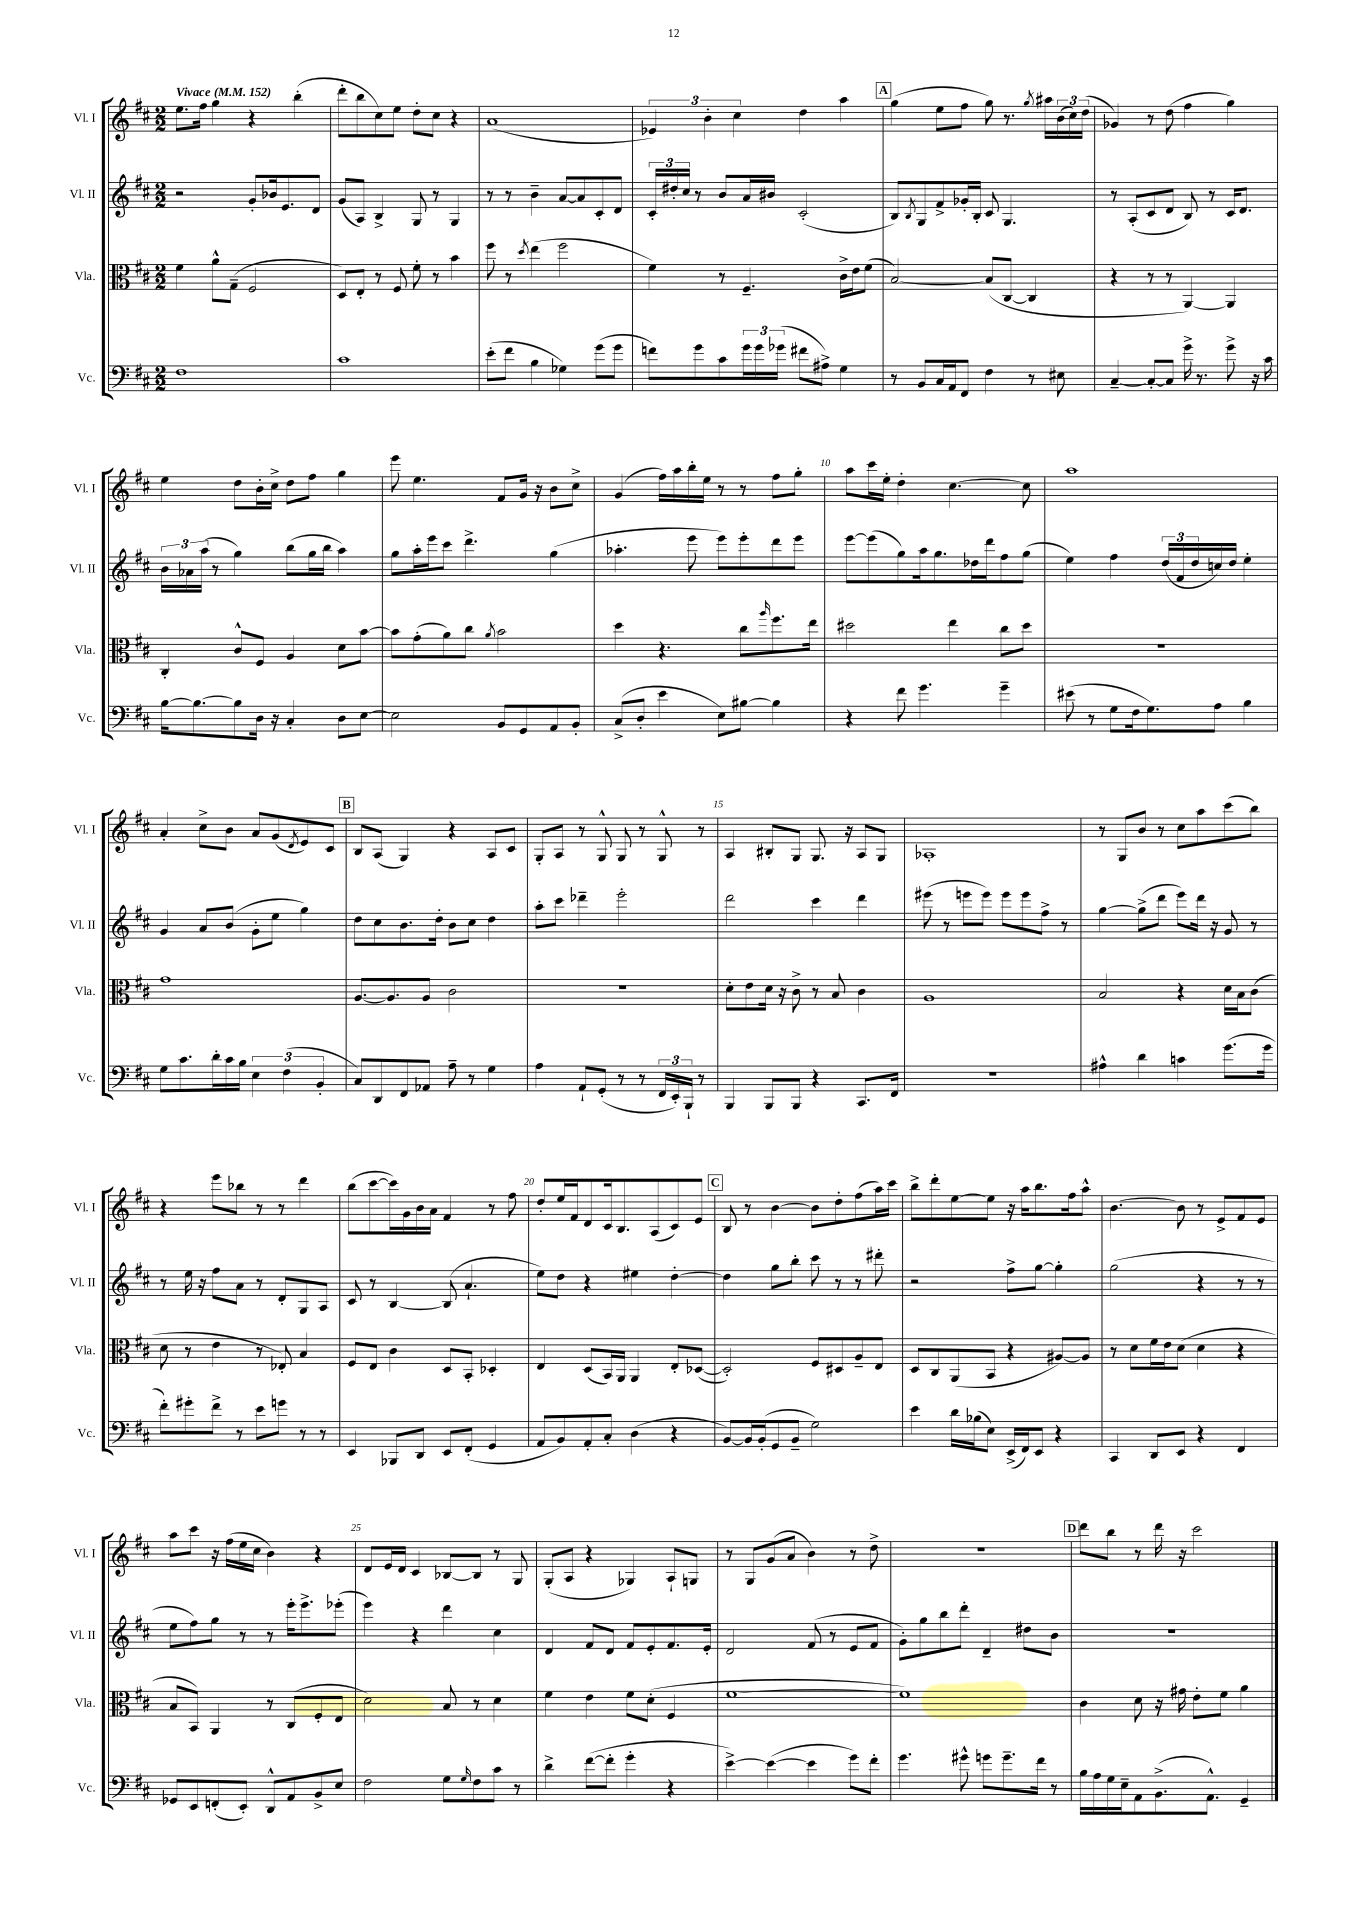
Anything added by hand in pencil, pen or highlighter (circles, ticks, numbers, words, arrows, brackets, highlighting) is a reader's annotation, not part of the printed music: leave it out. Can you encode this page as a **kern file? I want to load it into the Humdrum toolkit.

**kern	**kern	**kern	**kern
*part4	*part3	*part2	*part1
*staff4	*staff3	*staff2	*staff1
*I"Vc.	*I"Vla.	*I"Vl. II	*I"Vl. I
*I'Vc.	*I'Vla.	*I'Vl. II	*I'Vl. I
*clefF4	*clefC3	*clefG2	*clefG2
*k[f#c#]	*k[f#c#]	*k[f#c#]	*k[f#c#]
*M2/2	*M2/2	*M2/2	*M2/2
*MM152	*MM152	*MM152	*MM152
=1	=1	=1	=1
!	!	!	!LO:TX:a:B:t=Vivace
1F#	4f#\	2r	8.ee\L
.	.	.	16ff#\Jk
.	8a^^\L	.	4gg\
.	(8G~\J	.	.
.	2F#/	8g'/L	4r
.	.	16b-X/k	.
.	.	8.e/	.
.	.	.	(4bb'\
.	.	8d/J	.
=2	=2	=2	=2
1c#	8D/L)	(8g/L	8ddd'\L
.	8E'/J	8A/J)	8bb\
.	8r	4B^/	8cc#\)
.	8F#/	.	8ee\J
.	8f#'\	8G/	8dd'\L
.	8r	8r	8cc#\J
.	4b\	4G/	4r
=3	=3	=3	=3
(8e'\L	8ff#\	8r	(1a
8f#\J	8r	8r	.
.	8qdd/	.	.
4B\	(4ee\	4b~\	.
4G-X\)	2ff#\	[8a/L	.
.	.	8a/]	.
(8g\L	.	8c#'/	.
8g\J	.	8d/J	.
=4	=4	=4	=4
8fn\L)	4f#\)	24c#'/LL	6e-X/)
.	.	24dd#X'/	.
.	.	24cc#/JJ	.
8g\	.	8r	.
.	.	.	6b'\
8c#\	8r	8b/L	.
.	.	.	6cc#\
24g\L	4.F#~/	16a/L	.
24g\	.	.	.
.	.	16b#X/JJ	.
(24g-X\JJ	.	.	.
8f#X\L	.	(2c#'/	4dd\
8A#X^\J)	.	.	.
4G\	16c#^\LL	.	4aa\
.	16e\J	.	.
.	(8f#\J	.	.
!!LO:REH:place=s1:t=A
=5	=5	=5	=5
8r	[2B/)	8B/L)	(4gg\
.	.	8qB/	.
8BB/L	.	8G/	.
16C#/L	.	8f#^/	8ee\L
16AA/J	.	.	.
8FF#/J	.	16g-X'/L	8ff#\J
.	.	16B'/JJ	.
4F#\	(8B/L]	8c#/	8gg\)
.	[8C#/J	4.G/	8.r
8r	4C#/]	.	.
.	.	.	8qgg/
.	.	.	16aa#X\LL
8E#X\	.	.	(24b\
.	.	.	24cc#\)
.	.	.	(24dd\JJ
=6	=6	=6	=6
[4C#~/	4r	8r	4g-X/)
.	.	(8A'/L	.
8C#'/L_	8r	8c#/	8r
8C#/J]	8r	8d/J	(8dd\
16g^\	[4AA/)	8B/)	4ff#\
8.r	.	.	.
.	.	8r	.
8g^\	4AA/]	16c#/KL	4gg\)
.	.	8.d/J	.
16r	.	.	.
16c#\	.	.	.
!!LO:LB:g=z
=7	=7	=7	=7
[16B\KL	4C#'/	24b\LL	4ee\
.	.	24a-X\	.
8.B\_	.	.	.
.	.	(24aa\JJ	.
.	.	8r	.
8B\]	8c#^^/L	4gg\)	8dd\L
16D\Jk	8F#/J	.	16b'\L
16r	.	.	16cc#^\JJ
4C#'/	4A/	(8bb\L	8dd\L
.	.	16gg\L	8ff#\J
.	.	16bb\JJ	.
8D\L	8d\L	4aa\)	4gg\
[8E\J	[8b\J	.	.
=8	=8	=8	=8
2E\]	8b\L]	8gg\L	8eee\
.	(8g'\	16aa'\L	4.ee\
.	.	16eee\J	.
.	8a\)	8ccc#\J	.
.	8cc#\J	4.ddd^\	.
.	8qa/	.	.
8BB/L	2b\	.	8f#/L
8GG/	.	.	16g/Jk
.	.	.	16r
8AA/	.	(4gg\	8b\L
8BB'/J	.	.	8cc#^\J
=9	=9	=9	=9
(8C#^/L	4dd\	4.aa-X'\	(4g/
8D'/J	.	.	.
4e\	4.r	.	16ff#\LL)
.	.	.	16aa\
.	.	8eee\	16bb'\
.	.	.	16ee\JJ
8E\L)	.	8eee\L)	8r
[8B#X\J	8cc#\L	8eee'\	8r
.	16qqaa/	.	.
4B#\]	8.ff#\	8ddd\	8ff#\L
.	.	8eee\J	8gg'\J
.	16ee\Jk	.	.
=10	=10	=10	=10
4r	2dd#X\	[8eee\L	8aa\L
.	.	(8eee\]	16ccc#\L
.	.	.	16ee'\JJ
8f#\	.	8gg\)	4dd'\
4.g\	.	16aa\k	.
.	.	8.gg\	.
.	4ee\	.	[4.cc#\
.	.	16dd-X\L	.
.	.	16ddd\J	.
4g~\	8cc#\L	8ff#\	.
.	8dd#\J	(8gg\J	8cc#\]
=11	=11	=11	=11
(8e#X\	1r	4ee\)	1aa
8r	.	.	.
8G\L	.	4ff#\	.
16F#\k	.	.	.
8.G\)	.	.	.
.	.	(24dd/LL	.
.	.	24f#/	.
.	.	24dd/	.
8A\J	.	16ccn/)	.
.	.	16dd/JJ	.
4B\	.	4ee'\	.
!!LO:LB:g=z
=12	=12	=12	=12
8G\L	1g	4g/	4a'/
8.c#\	.	.	.
.	.	8a/L	8cc#^\L
16d'\L	.	.	.
16c#\	.	(8b/J	8b\J
16B\JJ	.	.	.
6E\	.	8g'\L	8a/L
.	.	8ee\J	(8g/
(6F#\	.	.	.
.	.	.	8qd/
.	.	4gg\)	8e/)
6BB'/	.	.	.
.	.	.	8c#/J
!!LO:REH:place=s1:t=B
=13	=13	=13	=13
8C#/L)	[8.A/L	8dd\L	8B/L
8DD/	.	8cc#\	(8A/J
.	8.A/]	.	.
8FF#/	.	8.b\	4G/)
8AA-X/J	8A/J	.	.
.	.	16dd'\Jk	.
8A~\	2c#\	8b\L	4r
8r	.	8cc#\J	.
4G\	.	4dd\	8A/L
.	.	.	8c#/J
=14	=14	=14	=14
4A\	1r	8aa'\L	8G'/L
.	.	8ccc#\J	8A/J
8AA`/L	.	4ddd-X~\	8r
(8GG'/J	.	.	8G^^/
8r	.	2eee'\	8G/
8r	.	.	8r
24FF#/LL	.	.	8G^^/
24EE'/)	.	.	.
24BBB`/JJ	.	.	.
8r	.	.	8r
=15	=15	=15	=15
4BBB/	8d'\L	2ddd\	4A/
.	8e\	.	.
8BBB/L	16d\Jk	.	8B#X'/L
.	16r	.	.
8BBB/J	8c#^\	.	8G/J
4r	8r	4ccc#\	8.G/
.	8B/	.	.
.	.	.	16r
8.CC#/L	4c#\	4ddd\	8A/L
.	.	.	8G/J
16FF#/Jk	.	.	.
=16	=16	=16	=16
1r	1A	(8eee#X\	1A-X'
.	.	8r	.
.	.	8eeen\L	.
.	.	8eee\J)	.
.	.	8eee\L	.
.	.	8eee\	.
.	.	8ff#^\J	.
.	.	8r	.
=17	=17	=17	=17
4A#X^^\	2B/	[4gg\	8r
.	.	.	8G/L
4d\	.	(8gg^\L]	8b/J
.	.	8ddd\J	8r
4cn\	4r	8eee\L)	8cc#\L
.	.	16ddd\Jk	8aa\
.	.	16r	.
(8.g\L	16d\LL	8g/	(8ccc#\
.	16B\J	.	.
.	(8c#\J	8r	8bb\J)
16g\Jk	.	.	.
!!LO:LB:g=z
=18	=18	=18	=18
8f#'\L)	8d\	8r	4r
8g#X'\	8r	16ee\	.
.	.	16r	.
8f#^\J	4e\	8ff#\L	8eee\L
8r	.	8a\J	8bb-X\J
8e\L	8r	8r	8r
8gn\J	8E-X'/)	8d'/L	8r
8r	4B/	8G/	4ddd\
8r	.	8A/J	.
=19	=19	=19	=19
4EE/	8F#/L	8c#/	(8bb\L
.	8E/J	8r	[8ccc#\
8BBB-X/L	4c#\	[4B/	16ccc#\L])
.	.	.	16g\
8DD/J	.	.	16b\
.	.	.	16a\JJ
8EE/L	8D/L	(8B/]	4f#/
(8FF#'/J	8BB'/J	4.a`/	.
4GG/	4D-X'/	.	8r
.	.	.	8ff#\
=20	=20	=20	=20
8AA/L	4E/	8ee\L)	8dd'/L
8BB/)	.	8dd\J	16ee/L
.	.	.	16f#/J
8AA'/	(8D/L	4r	8d/
8C#'/J	16BB/L)	.	16c#/k
.	16AA/JJ	.	8.B/
(4D\	4AA/	4ee#X\	.
.	.	.	(8A/
4r	8E'/L	[4dd'\	8c#/)
.	([8D-X/J	.	8e/J
!!LO:REH:place=s1:t=C
=21	=21	=21	=21
[8BB/L)	2D-'/])	4dd\]	8B/
16BB/L]	.	.	8r
(16BB'/J	.	.	.
8GG/	.	8gg\L	[4b\
8BB~/J	.	8bb'\J	.
2G\)	8F#/L	8ccc#\	8b\L]
.	8D#X/	8r	8dd'\
.	8A~/	8r	(8ff#\
.	8E/J	8ddd#X'\	16aa\L)
.	.	.	16ccc#\JJ
=22	=22	=22	=22
4e\	8D/L	2r	8bb^\L
.	8C#/	.	8ddd'\
16d\LL	(8AA/	.	[8ee\
(16B-X\J	.	.	.
8E\J)	8BB/J	.	8ee\J]
(16EE^/LL	4r	8ff#^\L	16r
16FF#/J)	.	.	16aa\KL
8EE/J	.	[8gg\J	8.bb\
4r	[8A#X/L)	4gg'\]	.
.	.	.	16ff#\k
.	8A#/J]	.	8aa^^\J
=23	=23	=23	=23
4CC#/	8r	(2gg\	[4.b\
.	8d\L	.	.
8DD/L	16f#\L	.	.
.	16e\J	.	.
8EE/J	(8d\J	.	8b\]
4r	4d\	4r	8r
.	.	.	8e^/L
4FF#/	4r	8r	8f#/
.	.	8r	8e/J
!!LO:LB:g=z
=24	=24	=24	=24
8GG-X/L	8B/L	8ee\L	8aa\L
8EE/	8BB/J)	8ff#\)	8ccc#\J
(8FFn'/	4AA/	8gg\J	16r
.	.	.	(16ff#\LL
8EE'/J)	.	8r	16ee\
.	.	.	16cc#\JJ
8DD^^/L	8r	8r	4b\)
8AA/	(8C#/L	16eee'\KL	.
.	.	8.eee^\	.
8BB^/	8F#'/	.	4r
8E/J	8E/J	(8eee-X'\J	.
=25	=25	=25	=25
2F#\	2d\)	4eee\)	8d/L
.	.	.	16e/L
.	.	.	16d/JJ
.	.	4r	4c#/
8G\L	8B/	4ddd\	[8B-X/L
16qqG/	.	.	.
8F#\	8r	.	8B-/J]
8c#\J	4d\	4cc#\	8r
8r	.	.	8G/
=26	=26	=26	=26
4d^\	4f#\	4d/	(8G'/L
.	.	.	8A/J
([8f#\L	4e\	8f#/L	4r
8f#'\J]	.	8d/J	.
4g'\	8f#\L	8f#/L	4G-X/)
.	(8d'\J	8e'/	.
4r	4F#/	8.f#/	8A`/L
.	.	.	8Gn/J
.	.	16e'/Jk	.
=27	=27	=27	=27
[4e^\)	[1f#	2d/	8r
.	.	.	8G/L
(4e\_	.	.	(8g/
.	.	.	8a/J
4e\]	.	(8f#/	4b\)
.	.	8r	.
8g\L)	.	8e/L	8r
8f#'\J	.	8f#/J	8dd^\
=28	=28	=28	=28
4.g\	1f#])	8g'\L)	1r
.	.	8gg\	.
.	.	8bb\	.
8g#X^^\	.	8ddd'\J	.
8gn\L	.	4d~/	.
8.g~\	.	.	.
.	.	8dd#X\L	.
16f#\Jk	.	.	.
8r	.	8b\J	.
!!LO:REH:place=s1:t=D
=29	=29	=29	=29
16B\LL	4c#\	1r	8ddd\L
16A\	.	.	.
16G\	.	.	8bb\J
16E~\J	.	.	.
8AA\	8d\	.	8r
(8.BB^\	16r	.	16ddd\
.	16g#X\	.	16r
.	8e'\L	.	2ccc#\
8.AA^^\J)	.	.	.
.	8f#\J	.	.
4GG~/	4a\	.	.
==	==	==	==
*-	*-	*-	*-
